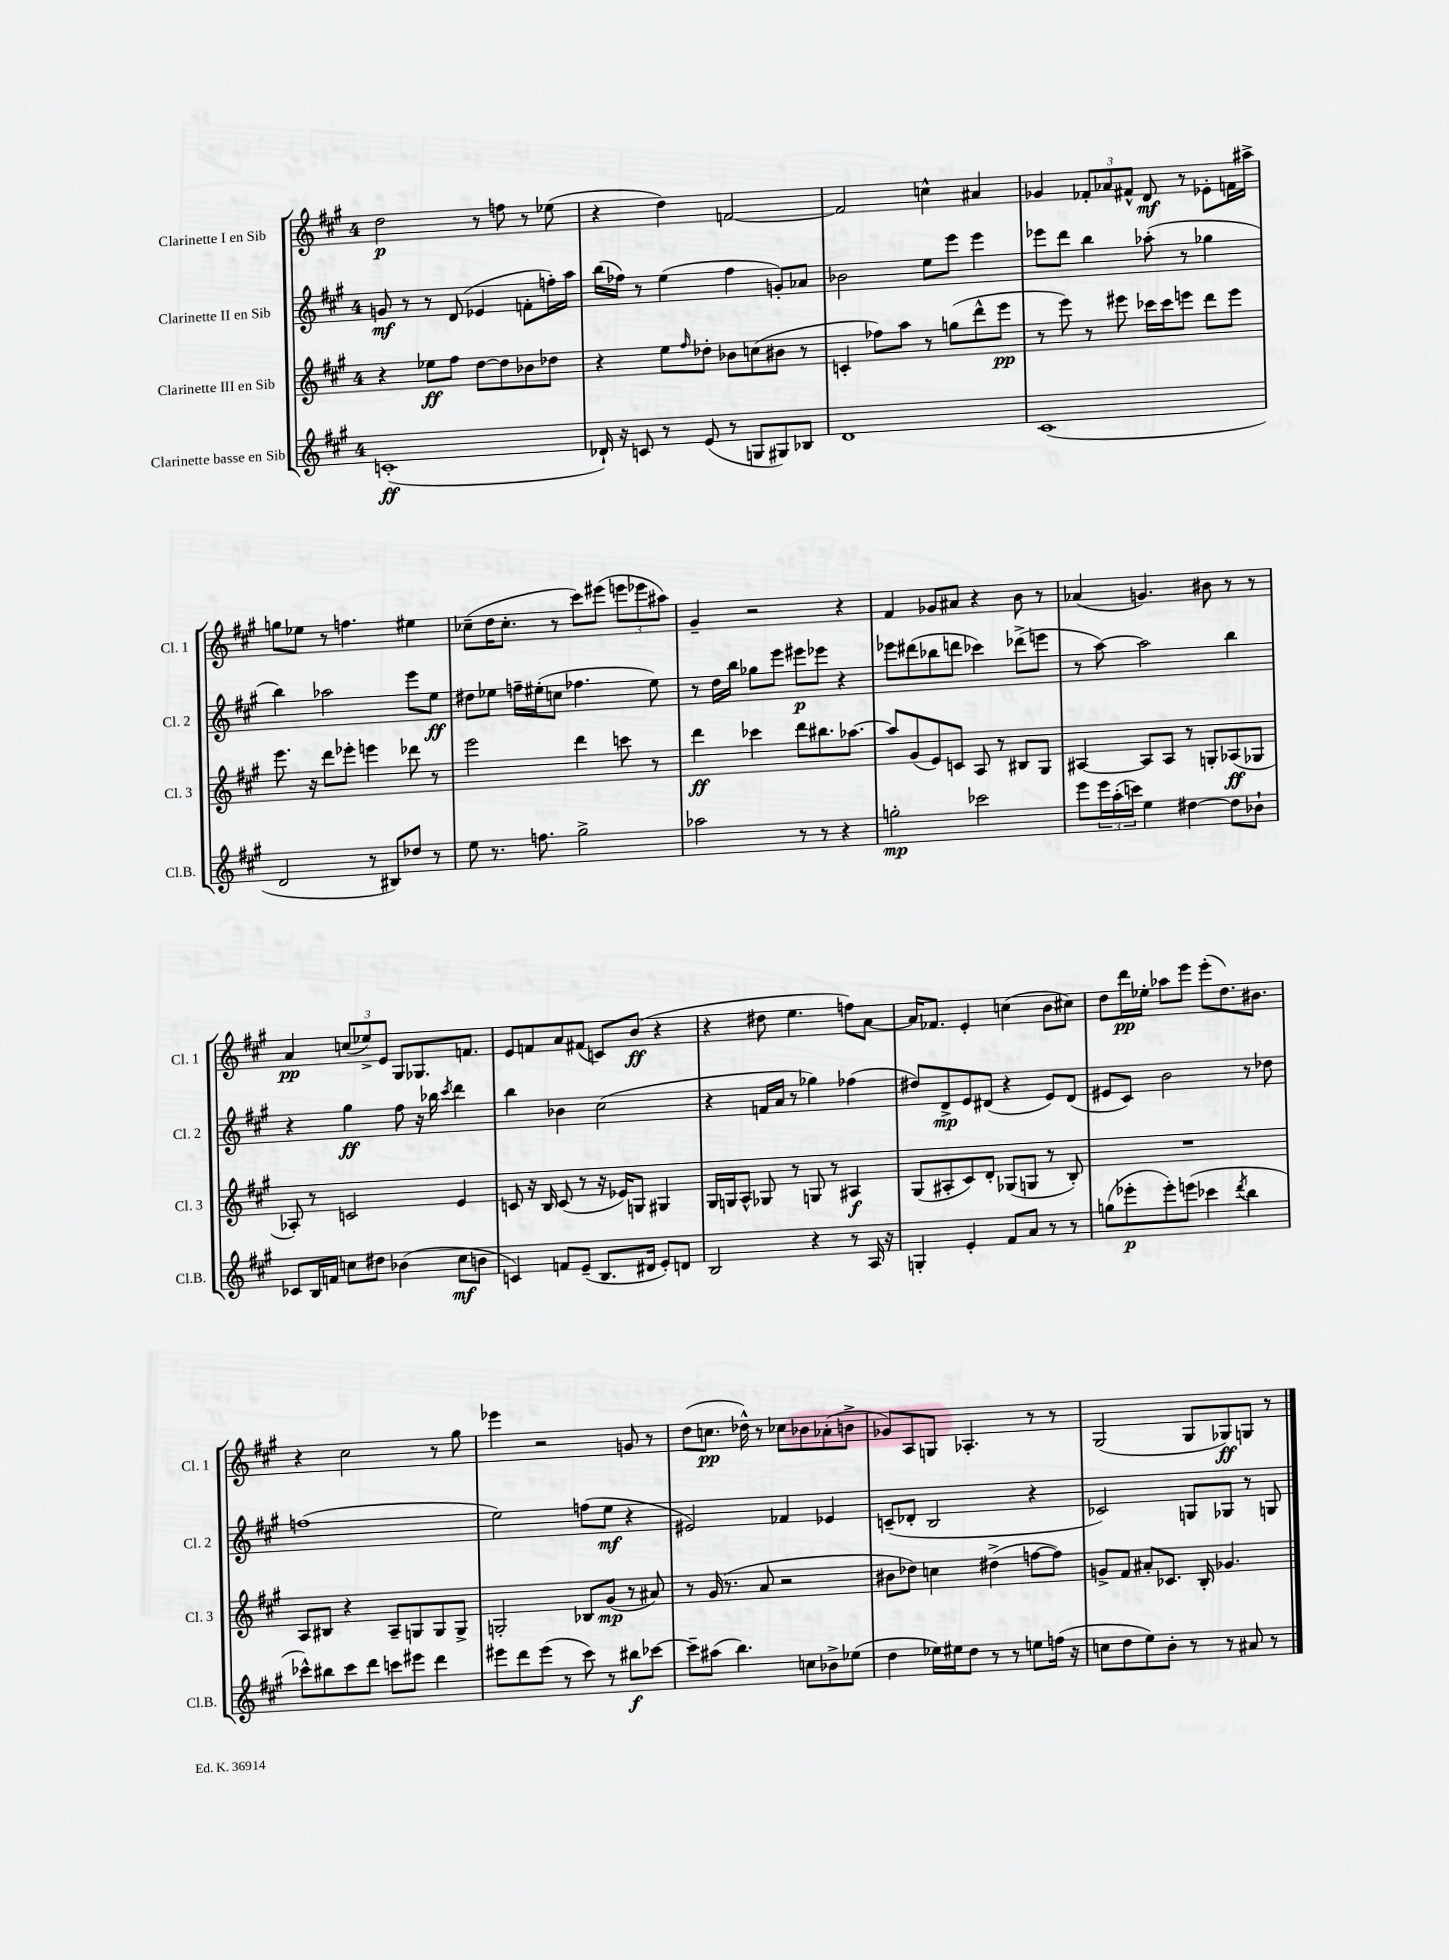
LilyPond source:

<<
\new StaffGroup <<
\new Staff = "s0" \with { instrumentName = "Clarinette I en Sib" shortInstrumentName = "Cl. 1" } {
    \clef treble \key a \major \once \override Staff.TimeSignature.style = #'single-digit \time 4/4
    d''2\p r8 f''8 r8 ees''8( |
    r4 d''4) f'2~ |
    f'2 c''4-^ ais'4 |
    ges'4 \tuplet 3/2 { fes'8-. aes'8 fis'8-^ } d'8\mf r8 ees'8-. f'16 ais''16-> |
    g''8 ees''8 r8 f''4. eis''4 |
    ces''8--( d''16 ces''8.-. r8 cis'''8) eis'''8( \tuplet 3/2 { e'''8 ees'''8 ais''8) } |
    gis'4-- r2 r4 |
    fis'4 ges'8 ais'8 r4 b'8 r8 |
    aes'4( g'4.) bis'8 r8 r8 |
    a'4\pp \tuplet 3/2 { c''8( ees''8->) e'8 } gis8 ges8. f'8. |
    e'8 f'8 a'8 fis'8( c'8) b'8\ff( r4 |
    r4 dis''8 e''4. f''8) a'8~ |
    a'16 fes'8. e'4-. c''4( b'8 cis''8) |
    d''8 d'''16\pp ees''16-. aes''8 e'''8 e'''8-.( d''8.) bis'8. |
    r4 cis''2 r8 gis''8 |
    ees'''4 r2 g'8 r8 |
    d''8( c''8.\pp des''16-^) r8 ces''8 bes'8 aes'8-.( b'8-> |
    ges'8) a8 g8 aes4.-. r8 r8 |
    gis2( gis8 ges8\ff) g8 r8 \bar "|." |
}
\new Staff = "s1" \with { instrumentName = "Clarinette II en Sib" shortInstrumentName = "Cl. 2" } {
    \clef treble \key a \major \once \override Staff.TimeSignature.style = #'single-digit \time 4/4
    g'8\mf r8 r8 d'8( ees'4 f'8-. f''16-.) a''16 |
    b''16( fes''16) r8 e''4( fes''4 g'8-.) aes'8 |
    bes'2 e''8 e'''8 e'''4 |
    ees'''8 d'''8 b''4 aes''8-.( r8 ges''4 |
    b''4) aes''2 e'''8 e''8\ff |
    dis''8 ees''8 f''16-- eis''16-.( c''8 fes''4. eis''8) |
    r8 d''16 b''16 ges''8 e'''8 eis'''8\p ees'''8 r4 |
    ees'''8 dis'''8( bes''8 d'''8 ces'''4) des'''8->( e'''8 |
    r8 a''8~) a''2 b''4 |
    r4 gis''4\ff fis''8 r16 bes''16 \acciaccatura { cis'''8 } d'''4 |
    b''4 bes'4 cis''2( |
    r4 f'16 a'16 r8 ges''4) fes''4( |
    dis''8) d'8->\mp e'8 dis'8( r4 e'8) dis'8( |
    eis'8 cis'8) b'2 r8 des''8 |
    f''1( |
    e''2) f''8( e''8\mf r4 |
    eis'2) fes'4 ees'4 |
    c'8--( des'8-. b2 r4 |
    ces'2) g8 ges8 r8 g8 \bar "|." |
}
\new Staff = "s2" \with { instrumentName = "Clarinette III en Sib" shortInstrumentName = "Cl. 3" } {
    \clef treble \key a \major \once \override Staff.TimeSignature.style = #'single-digit \time 4/4
    r4 ees''8\ff fis''8 d''8~ d''8 bes'8 des''8 |
    r4 e''8 \grace { fis''16 } des''8-. bes'8 c''8( bis'8 r8 |
    c'4-. fes''8) a''8 r8 g''8( d'''8-^ e'''8\pp |
    r8 e'''8) r8 eis'''8 ces'''16 ces'''16 e'''8 d'''8 e'''8 |
    e'''8. r16 d'''8 ees'''8-. e'''4 des'''8 r8 |
    e'''2 d'''4 c'''8 r8 |
    d'''4\ff ces'''4 d'''8 bis''8. aes''8.~ |
    aes''8 gis'8( e'8) c'8 a8 r8 bis8 gis8 |
    ais4~ ais8 ais8 r8 g8-. aes8\ff( ges8 |
    aes8-.) r8 c'2 e'4 |
    c'8 r16 b16 c'8( r8 r16 ees'16) g8 gis4 |
    gis16 g16 a8-^ ges8 r8 g8 r8 ais4\f |
    gis8( ais8-. cis'8) d'8-. ges8( g8 r8 b8-.) |
    R1 |
    a8 bis8 r4 a8-- g8 g8 g8-> |
    g2-. bes8 gis'8\mp( r8 ais'8) |
    r8 gis'16( r8. a'8 r2 |
    bis'8 des''8) c''4 dis''4->( f''8~ f''8) |
    g'8-> fis'8 ais'8-. ces'8. b16-. ges'4. \bar "|." |
}
\new Staff = "s3" \with { instrumentName = "Clarinette basse en Sib" shortInstrumentName = "Cl.B." } {
    \clef treble \key a \major \once \override Staff.TimeSignature.style = #'single-digit \time 4/4
    c'1-.\ff( |
    des'16-!) r16 c'8 r8 e'8( r8 g8 gis8) bes8 |
    d'1 |
    cis'1( |
    d'2 r8 bis8) des''8 r8 |
    e''8 r8. f''8. gis''2-> |
    aes''2 r8 r8 r4 |
    g''2-.\mp ces'''2 |
    e'''8 \tuplet 3/2 { e'''16 a''16-.( c'''16) } e''4 dis''4~ dis''8 bes'8-! |
    ces'8 b16 f'16 c''8 dis''8 bes'4( c''8\mf b'8 |
    c'4) f'8 e'8--( b8. dis'16 e'8-.) d'8 |
    b2 r4 r8 a16 r16 |
    g4-. e'4-. fis'8 a'8 r8 r8 |
    g''8( ees'''8-.\p ees'''8-.) e'''8( ces'''4 \acciaccatura { d'''8 } b''4 |
    ces'''8-^) bis''8 ces'''8 d'''8 c'''8 eis'''8 d'''4 |
    eis'''8 d'''8 eis'''8( r8 cis'''8) r8 bis''8\f ces'''8~ |
    ces'''8-- ais''8( b''4.) c''8 bes'8-> ees''8( |
    d''4 ees''16) eis''16 d''8 r8 r8 e''8 f''16( r16 |
    c''8 d''8 e''8) b'8-. r8 r8 ais'8 r8 \bar "|." |
}
>>
>>
\layout { \context { \Score \remove "Bar_number_engraver" } }
